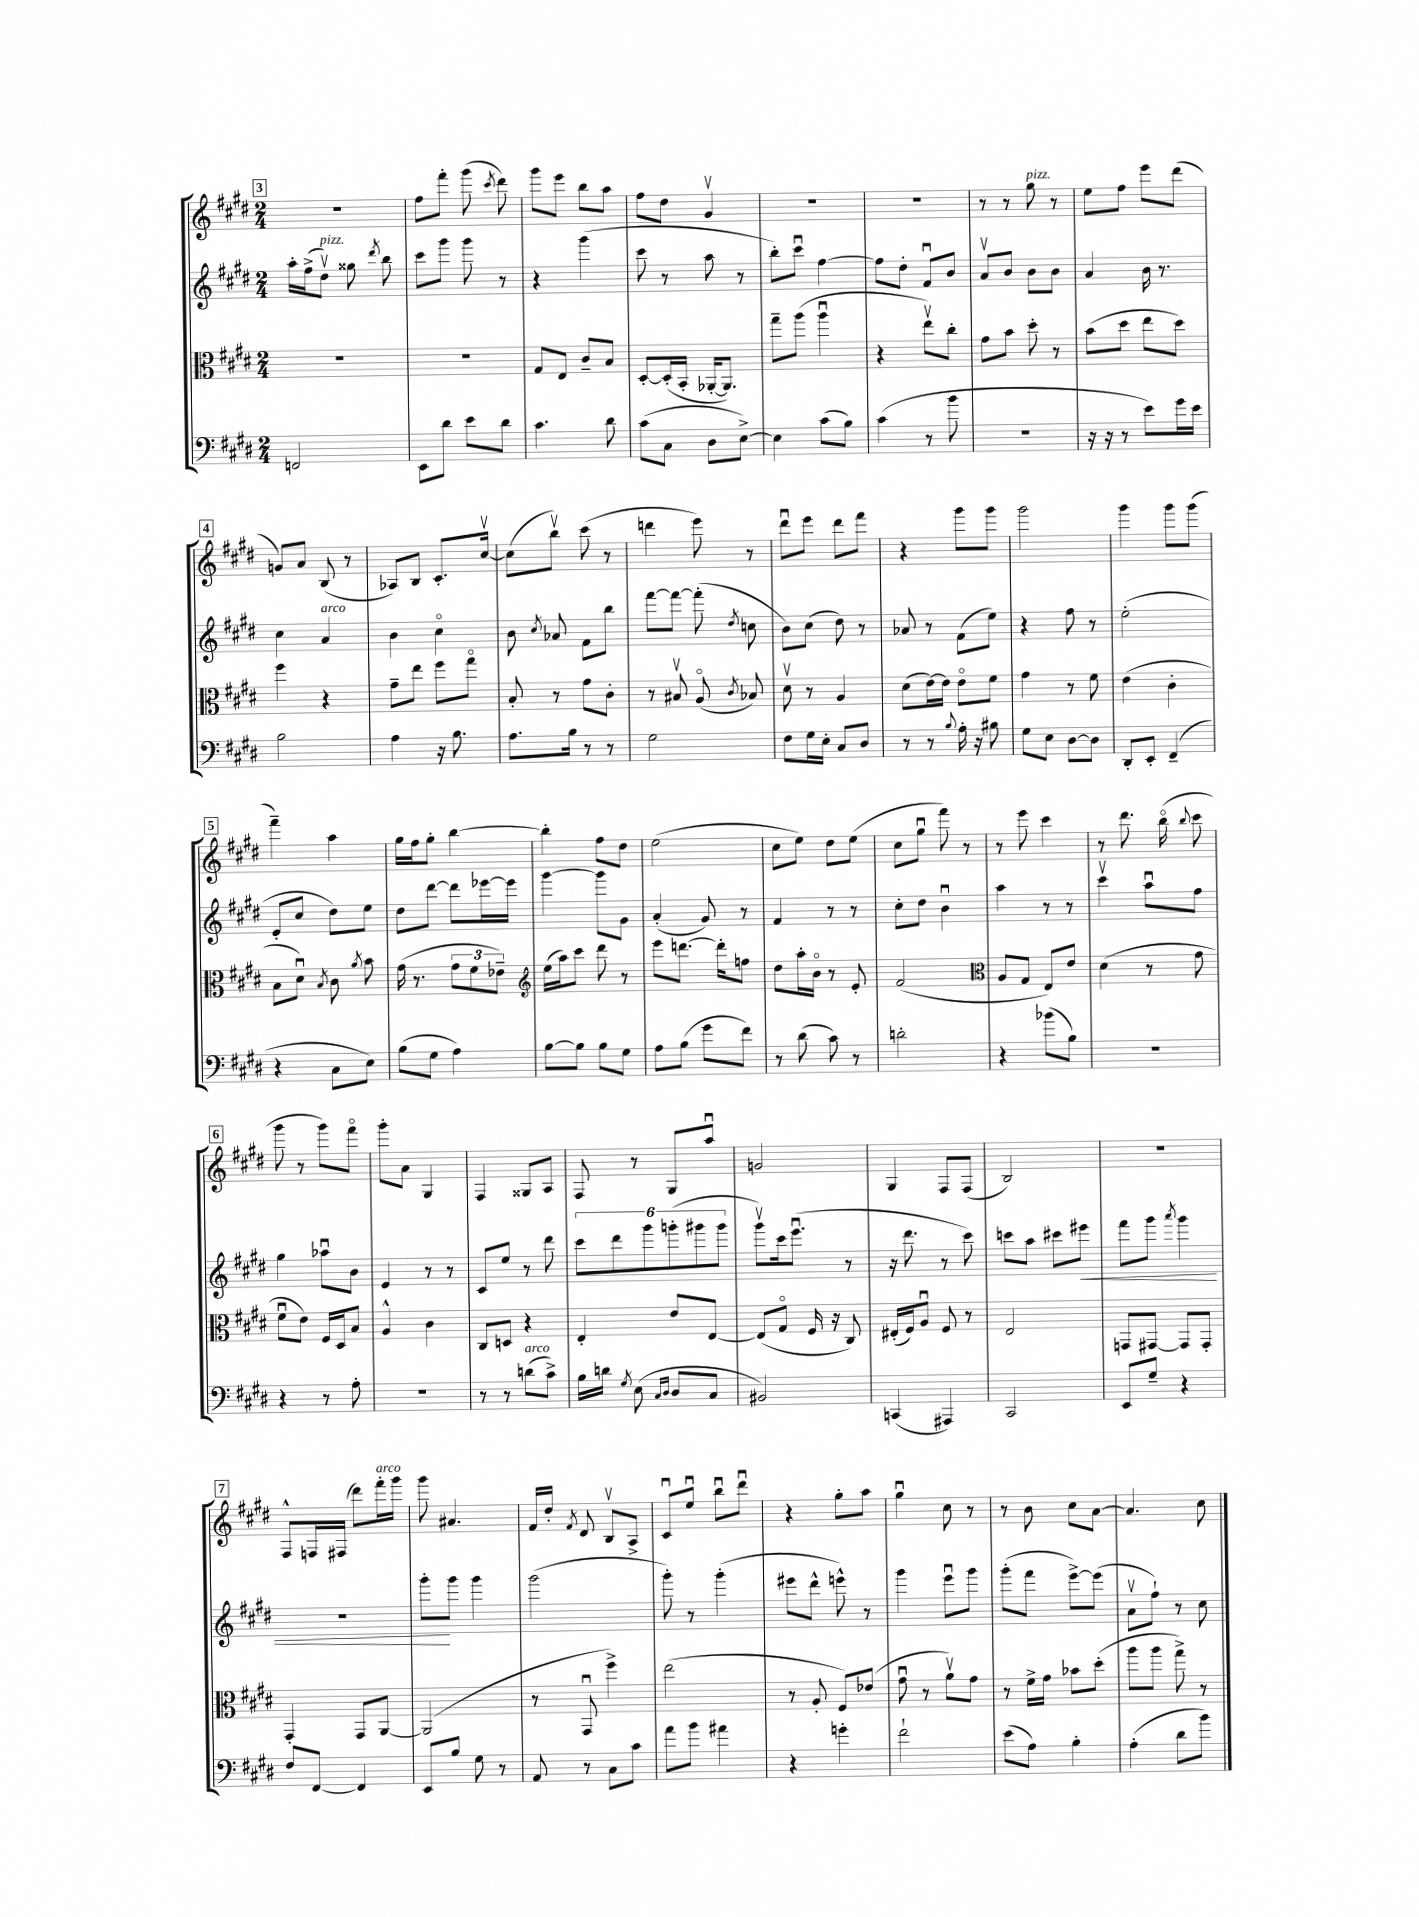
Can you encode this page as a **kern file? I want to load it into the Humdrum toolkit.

**kern	**kern	**kern	**kern
*staff4	*staff3	*staff2	*staff1
*clefF4	*clefC3	*clefG2	*clefG2
*k[f#c#g#d#]	*k[f#c#g#d#]	*k[f#c#g#d#]	*k[f#c#g#d#]
*M2/4	*M2/4	*M2/4	*M2/4
2FF	2r	16aa'	2r
.	.	(16ff#^	.
.	.	8dd#v)	.
.	.	8gg##	.
.	.	8qddd#	.
.	.	8bb	.
=	=	=	=
8EE	2r	8ccc#	8ff#
8d#	.	8ggg#	8fff#'
8e	.	8ggg#	(8ggg#
.	.	.	8qccc#
8d#	.	8r	8ddd#)
=	=	=	=
4.c#	8G#	4r	8ggg#
.	8E	.	8eee
.	8c#~	(4ggg#	8bb
8d#	8B	.	8aa
=	=	=	=
(8c#	[8D#'	8ccc#	8ff#
8C#	(16D#']	8r	8dd#
.	16BB'	.	.
8D#	[16AA-'	8aa	4g#v
.	8.AA-])	.	.
[8E^)	.	8r	.
=	=	=	=
4E]	8gg#~	8bb')	2r
.	(8aa	8ccc#u	.
(8c#	4aau	[4ff#	.
8B)	.	.	.
=	=	=	=
(4c#	4r	8ff#]	2r
.	.	8dd#'	.
8r	8eev)	8f#u	.
8b	8cc#'	8b	.
=	=	=	=
2r	8g#	8av	8r
.	8b	8b	8r
.	8dd#'	8b	8gg#
.	8r	8b	8r
=	=	=	=
16r	(8b	4a	8ee
16r	.	.	.
8r	8dd#	.	8ff#
8e)	8ee	16b	8eee
.	.	8.r	.
16g#	8dd#)	.	(8ddd#
16e	.	.	.
=	=	=	=
2B	4ff#	4cc#	8g)
.	.	.	8a
.	4r	4a	(8B
.	.	.	8r
=	=	=	=
4A	8g#~	4b	8A-)
.	8ee	.	8B
16r	8ff#	4cc#o	8.c#'
8.B	.	.	.
.	8gg#o	.	.
.	.	.	[16cc#v
=	=	=	=
8.A	8B'	8b	(8cc#]
.	.	8qcc#	.
.	8r	8a-	8bbv)
16B	.	.	.
8r	8g#	8f#	(8ccc#
8r	8c#'	8bb	8r
=	=	=	=
2G#	8r	[8fff#	4ddd
.	8B#v	8fff#_	.
.	(8Ao	(8fff#']	8eee)
.	8qc#	8qdd#	.
.	8B-)	8cc	8r
=	=	=	=
8F#	8d#v	8b)	8ddd#u
16G#	8r	(8cc#	8eee
16E'	.	.	.
8C#	4A	8dd#)	8ddd#
8D#	.	8r	8fff#
=	=	=	=
8r	(8d#	8a-	4r
8r	[16e)	8r	.
.	16e]	.	.
8qqB	.	.	.
16A'	8eo	(8f#	8ggg#
16r	.	.	.
8B#	8f#	8ee)	8ggg#
=	=	=	=
8G#	4g#	4r	2ggg#
8E	.	.	.
[8D#	8r	8ff#	.
8D#]	8f#	8r	.
=	=	=	=
8DD#'	(4e	(2ee'	4ggg#
8EE'	.	.	.
(4FF#~	4c#'	.	8ggg#
.	.	.	(8ggg#
=	=	=	=
4r	8B	8e'	4fff#~)
.	8d#u)	8cc#	.
.	8qB	.	.
8C#	8c#	8dd#)	4aa
.	8qa	.	.
8E)	8b	8ee	.
=	=	=	=
(8B	(16g#	8dd#	16gg#
.	8.r	.	16ff#
8G#	.	[8ddd#	8gg#'
4A)	12g#	8ddd#]	[4bb
.	12f#	.	.
.	.	[16eee-	.
.	12e-~)	.	.
.	.	16eee-]	.
=	=	=	=
*	*clefG2	*	*
[8B	(16ee	[4ggg#	4bb']
.	16aa)	.	.
8B]	8ccc#	.	.
8B	8ddd#	8ggg#]	8ff#
8G#	8r	8g#	8dd#
=	=	=	=
8A	8eee	(4a'	(2ee
(8B	[8.ddd	.	.
8g#	.	8g#)	.
.	16ddd']	.	.
8f#)	8ff	8r	.
=	=	=	=
8r	8dd#	4f#	8cc#
(8d#	16aa'	.	8ee)
.	16bo	.	.
8c#)	8r	8r	8dd#
8r	8e'	8r	(8ee
=	=	=	=
2d'	(2f#	8cc#'	8cc#
.	.	8dd#	8gg#u
.	.	4bu	8fff#)
.	.	.	8r
=	=	=	=
*	*clefC3	*	*
4r	8A	4aa	8r
.	8G#	.	8eee
(8b-	8E)	8r	4ccc#
8B)	8e	8r	.
=	=	=	=
2r	(4d#	4ccc#v	8r
.	.	.	8.ddd#
.	8r	8aau	.
.	.	.	(16bbo
.	.	.	8qqbb
.	8g#	8ff#	8ccc#
=	=	=	=
4r	8f#u	4gg#	8ggg#
.	8e)	.	8r
8r	16F#	8aa-u	8ggg#)
.	16D#	.	.
8A'	8B	8b	8fff#o
=	=	=	=
2r	4A^^	4e	8ggg#'
.	.	.	8a
.	4c#	8r	4G#
.	.	8r	.
=	=	=	=
8r	8C#	8c#	4F#
8r	8D	8ee	.
(8d	4r	8r	8G##
8c#^)	.	8ddd#	8A
=	=	=	=
16B	4E'	12ccc#	8F#
16d	.	.	.
.	.	12ddd#	.
8qG#	.	.	.
(8E	.	.	8r
.	.	12ggg#	.
16qqC#	.	.	.
16qqD#	.	.	.
8D#	8e	(12ggg'	8G#
.	.	12ggg#	.
8C#	[8E	.	8aau
.	.	12ggg#	.
=	=	=	=
2BB#)	(8E]	8ggg#v)	2g
.	8G#o	16ccc#	.
.	.	(8.eeeu	.
.	16F#	.	.
.	16r	.	.
.	8C#)	8r	.
=	=	=	=
(4CC	(16E#'	16r	4G#
.	16F#)	8.ddd#	.
.	8Au	.	.
4AAA#)	8F#	8r	8F#
.	8r	8ccc#)	(8F#
=	=	=	=
2CC#	2E	8ccc	2B)
.	.	8aa	.
.	.	8ccc#	.
.	.	8eee#	.
=	=	=	=
8EE	8GG	8fff#	2r
8G#~	[8GG#	8ggg#	.
.	.	8qaaa	.
4r	8GG#]	4ggg#	.
.	8GG#'	.	.
=	=	=	=
8F#	4GG#'	2r	8F#^^
[8FF#	.	.	16F
.	.	.	(16F#
4FF#]	8GG#	.	8ddd#)
.	[8AA	.	16fff#'
.	.	.	16ggg#
=	=	=	=
8EE	(2AA]	8ggg#'	8ggg#
8B	.	8ggg#	4.a#
8G#	.	4ggg#	.
8r	.	.	.
=	=	=	=
8AA	8r	(2ggg#	16f#
.	.	.	16dd#'
.	.	.	8qf#
8r	8GG#u	.	8d#
8C#	4ff#^)	.	8Bv
8c#	.	.	8A^
=	=	=	=
8a	(2ee	8ggg#')	8c#u
8b	.	8r	8eeu
4a#	.	(4ggg#'	8bbu
.	.	.	8ddd#u
=	=	=	=
4r	8r	8eee#	4r
.	8A'	8ddd#^^	.
4g'	8F#)	8eee^^)	8gg#'
.	(8e-	8r	8aa
=	=	=	=
2f#`	8g#u	4ggg#	4gg#u
.	8r	.	.
.	8av)	8eeeu	8cc#
.	8g#	8ggg#	8r
=	=	=	=
(8e	8r	(8ggg#'	8r
8A)	16f#^	8fff#	8b
.	16g#	.	.
4B'	8b-	[8eee^)	8cc#
.	(8dd#'	(8eee]	[8a
=	=	=	=
(4A'	8aa	8av	4.a]
.	8aa	8ff#`)	.
8d#	8gg#^)	8r	.
8b)	8r	8cc#	8cc#
==	==	==	==
*-	*-	*-	*-
